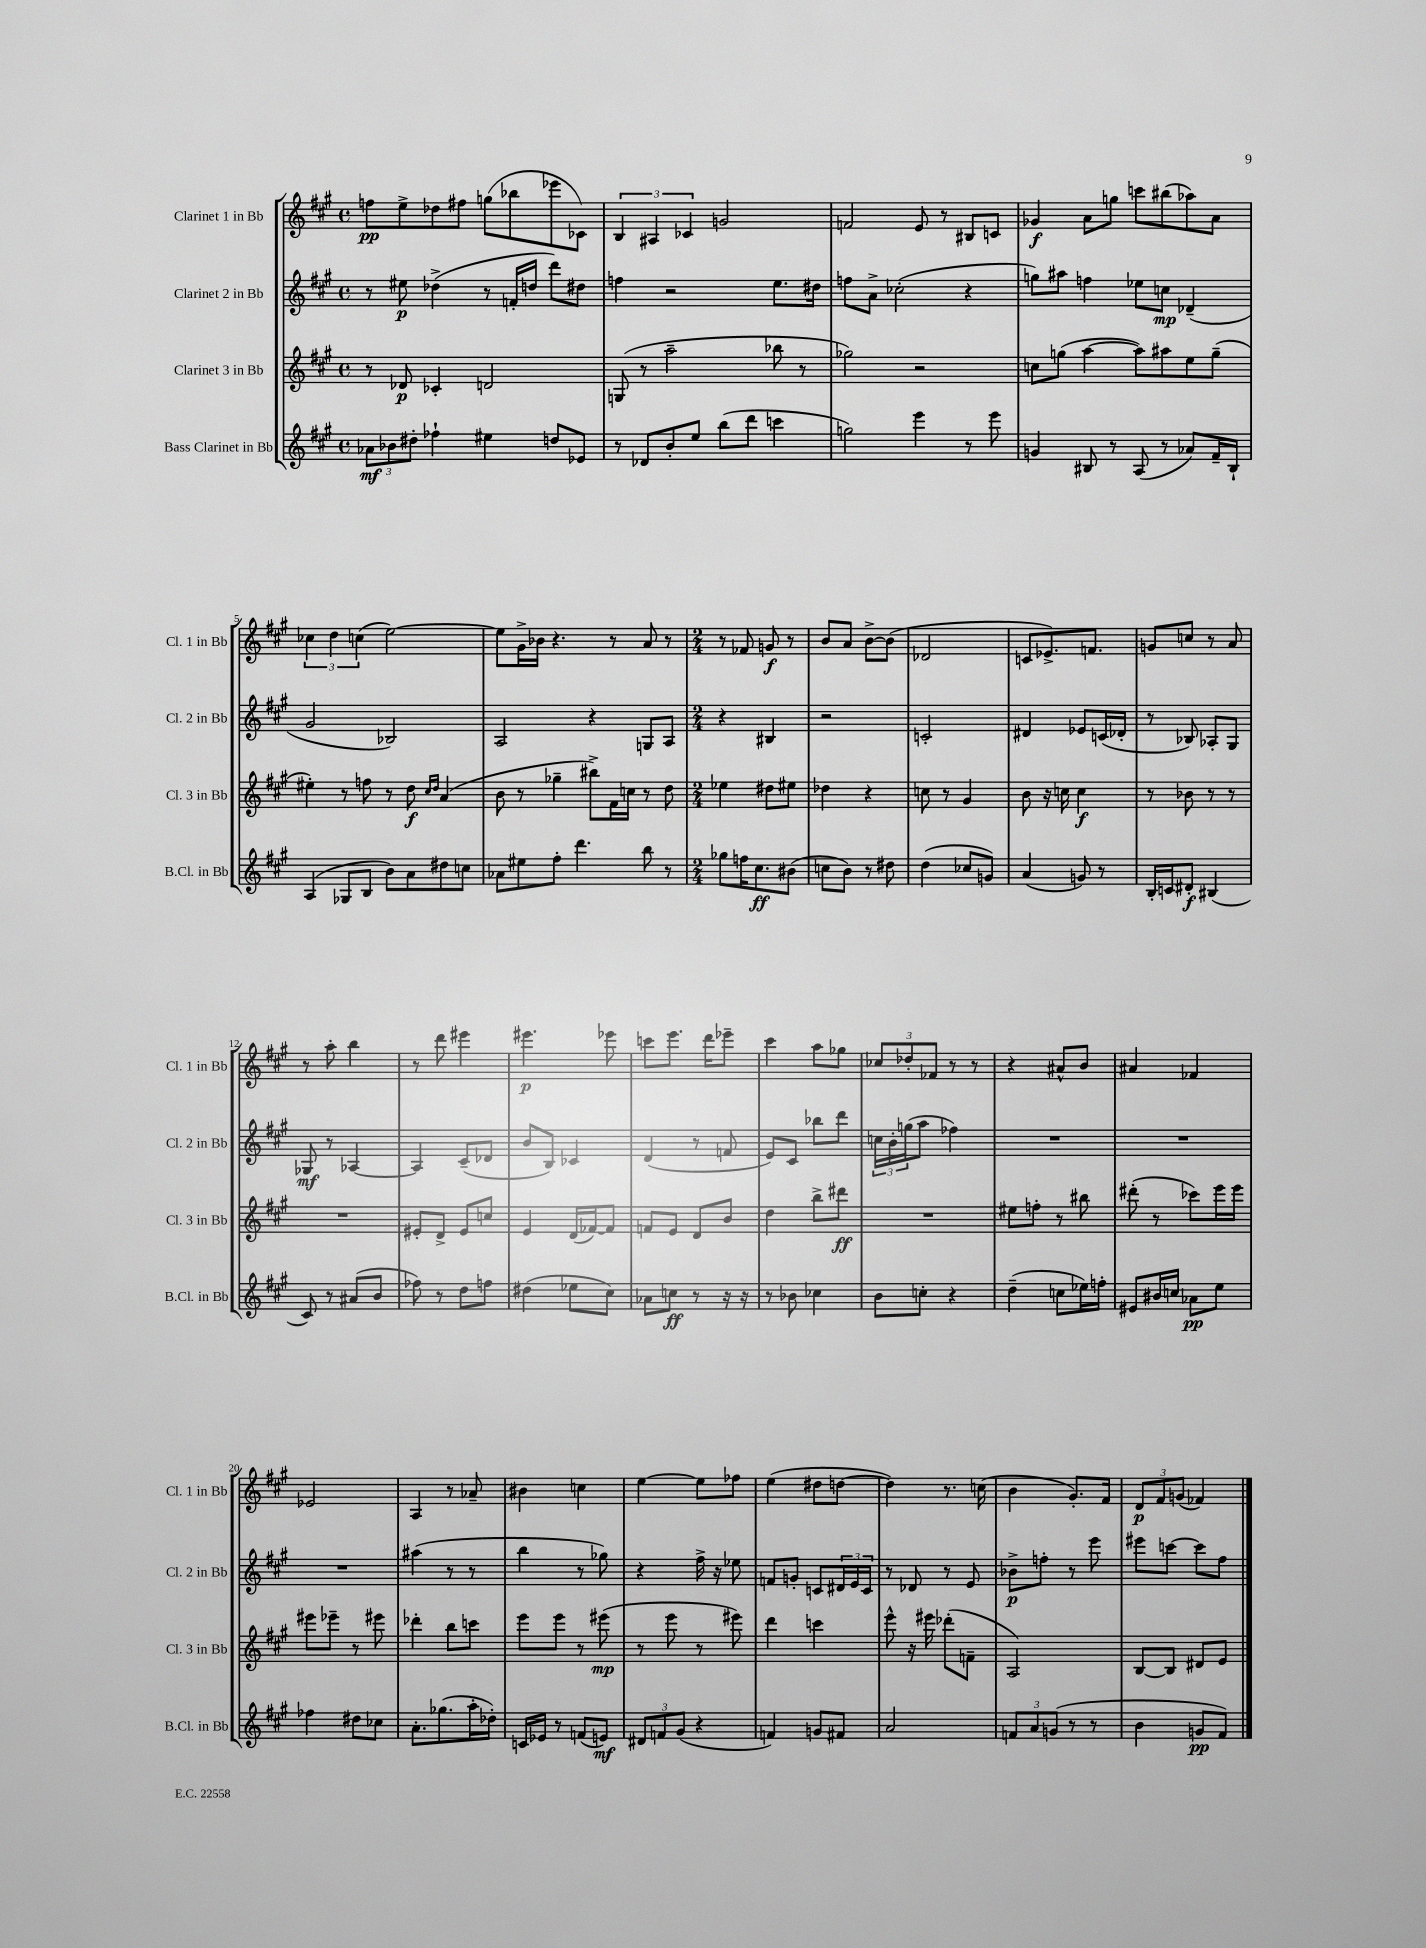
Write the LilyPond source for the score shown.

<<
\new StaffGroup <<
\new Staff = "s0" \with { instrumentName = "Clarinet 1 in Bb" shortInstrumentName = "Cl. 1 in Bb" } {
    \clef treble \key a \major \defaultTimeSignature \time 4/4
    f''8\pp e''8-> des''8 fis''8 g''8( bes''8 ees'''8 ces'8) |
    \tuplet 3/2 { b4 ais4 ces'4 } g'2 |
    f'2 e'8 r8 bis8 c'8 |
    ges'4\f a'8 g''8 c'''8 bis''8( aes''8) a'8 |
    \tuplet 3/2 { ces''4 d''4 c''4( } e''2~) |
    e''8 gis'16-> bes'16 r4. r8 a'8 r8 |
    \numericTimeSignature \time 2/4 r8 fes'8 g'8\f r8 |
    b'8 a'8 b'8~-> b'8( |
    des'2 |
    c'8 ees'8.->) f'8. |
    g'8 c''8 r8 a'8 |
    r8 a''8-. b''4 |
    r8 d'''8 eis'''4 |
    eis'''4.\p ees'''8 |
    c'''8 e'''8. d'''16 ees'''8-- |
    cis'''4 a''8 ges''8 |
    \tuplet 3/2 { ces''8 des''8-. fes'8 } r8 r8 |
    r4 ais'8-^ b'8 |
    ais'4 fes'4 |
    ees'2 |
    a4 r8 aes'8-- |
    bis'4 c''4 |
    e''4~ e''8 fes''8 |
    e''4( dis''8 d''8~ |
    d''4) r8. c''16( |
    b'4 gis'8.-.) fis'16 |
    \tuplet 3/2 { d'8\p fis'8 g'8( } fes'4) \bar "|." |
}
\new Staff = "s1" \with { instrumentName = "Clarinet 2 in Bb" shortInstrumentName = "Cl. 2 in Bb" } {
    \clef treble \key a \major \defaultTimeSignature \time 4/4
    r8 eis''8\p des''4->( r8 f'16-. d''16 d'''8) dis''8 |
    f''4 r2 e''8. dis''16 |
    f''8 a'8-> ces''2-.( r4 |
    g''8) ais''8 f''4 ees''8 c''8\mp des'4--( |
    gis'2 bes2) |
    a2 r4 g8 a8 |
    \numericTimeSignature \time 2/4 r4 bis4 |
    r2 |
    c'2-. |
    dis'4 ees'8 c'16( des'16-. |
    r8 bes8) aes8-. gis8 |
    ges8\mf r8 aes4~ |
    aes4 cis'8--( des'8 |
    b'8 b8) ces'4 |
    d'4( r8 f'8 |
    e'8) cis'8 bes''8 d'''8 |
    \tuplet 3/2 { c''16 b'16-. g''16( } a''8 fes''4) |
    R2 |
    R2 |
    R2 |
    ais''4( r8 r8 |
    b''4 r8 ges''8) |
    r4 fis''16-> r16 ees''8 |
    f'8 g'8-. c'8 \tuplet 3/2 { dis'16 e'16 c'16 } |
    r8 des'8 r8 e'8 |
    bes'8->\p f''8-. r8 e'''8 |
    eis'''8 c'''8~ c'''8 fis''8 \bar "|." |
}
\new Staff = "s2" \with { instrumentName = "Clarinet 3 in Bb" shortInstrumentName = "Cl. 3 in Bb" } {
    \clef treble \key a \major \defaultTimeSignature \time 4/4
    r8 des'8\p ces'4-. d'2 |
    g8( r8 a''2-- bes''8 r8 |
    ges''2) r2 |
    c''8 g''8( a''4~ a''8) ais''8 e''8 g''8--( |
    eis''4-.) r8 f''8 r8 d''8\f \grace { cis''16 d''16 } a'4( |
    b'8 r8 ges''4-- bis''8->) fis'16 c''16 r8 d''8 |
    \numericTimeSignature \time 2/4 ees''4 dis''8 eis''8 |
    des''4 r4 |
    c''8 r8 gis'4 |
    b'8 r16 c''16 c''4\f |
    r8 bes'8 r8 r8 |
    R2 |
    eis'8-. d'8-> eis'8 c''8 |
    e'4 d'16( fes'16~) fes'8 |
    f'8 e'8 d'8 b'8 |
    d''4 b''8-> dis'''8\ff |
    R2 |
    eis''8 f''8-. r8 bis''8 |
    dis'''8-.( r8 ces'''8) e'''16 e'''16 |
    eis'''8 ees'''8-- r8 eis'''8 |
    des'''4-. b''8 c'''8 |
    e'''8 e'''8 r8 eis'''8\mp( |
    r8 e'''8 r8 eis'''8) |
    d'''4 c'''4 |
    e'''8-^ r16 eis'''16 des'''8-.( f'8-- |
    a2) |
    b8~ b8 dis'8 e'8 \bar "|." |
}
\new Staff = "s3" \with { instrumentName = "Bass Clarinet in Bb" shortInstrumentName = "B.Cl. in Bb" } {
    \clef treble \key a \major \defaultTimeSignature \time 4/4
    \tuplet 3/2 { aes'8\mf bes'8 dis''8-. } fes''4-! eis''4 d''8 ees'8 |
    r8 des'8 b'8-. e''8 b''8( d'''8 c'''4 |
    g''2) e'''4 r8 e'''8 |
    g'4 bis8 r8 a8( r8 aes'8) fis'16-- bis16-! |
    a4( ges8 b8 b'8) a'8 dis''8 c''8 |
    aes'8 eis''8 fis''8-. d'''4. b''8 r8 |
    \numericTimeSignature \time 2/4 ges''8 f''16 cis''8.\ff bis'8( |
    c''8 b'8) r8 dis''8 |
    d''4( ces''8 g'8) |
    a'4( g'8) r8 |
    b16-. c'16 dis'8-.\f bis4( |
    cis'8) r8 ais'8( b'8 |
    fes''8) r8 d''8 f''8 |
    dis''4( ees''8 cis''8) |
    aes'8 c''8\ff r8 r16 r16 |
    r8 bes'8 ces''4 |
    b'8 c''8-. r4 |
    d''4--( c''8 ees''16) f''16-. |
    eis'8 bis'16 c''16 aes'8\pp e''8 |
    fes''4 dis''8 ces''8 |
    a'8.-. ges''8.( a''16-. des''16-.) |
    c'16 ees'16 r8 f'8( e'8\mf) |
    \tuplet 3/2 { dis'8 f'8 gis'8( } r4 |
    f'4) g'8 fis'8 |
    a'2 |
    \tuplet 3/2 { f'8 a'8 g'8( } r8 r8 |
    b'4 g'8\pp fis'8) \bar "|." |
}
>>
>>
